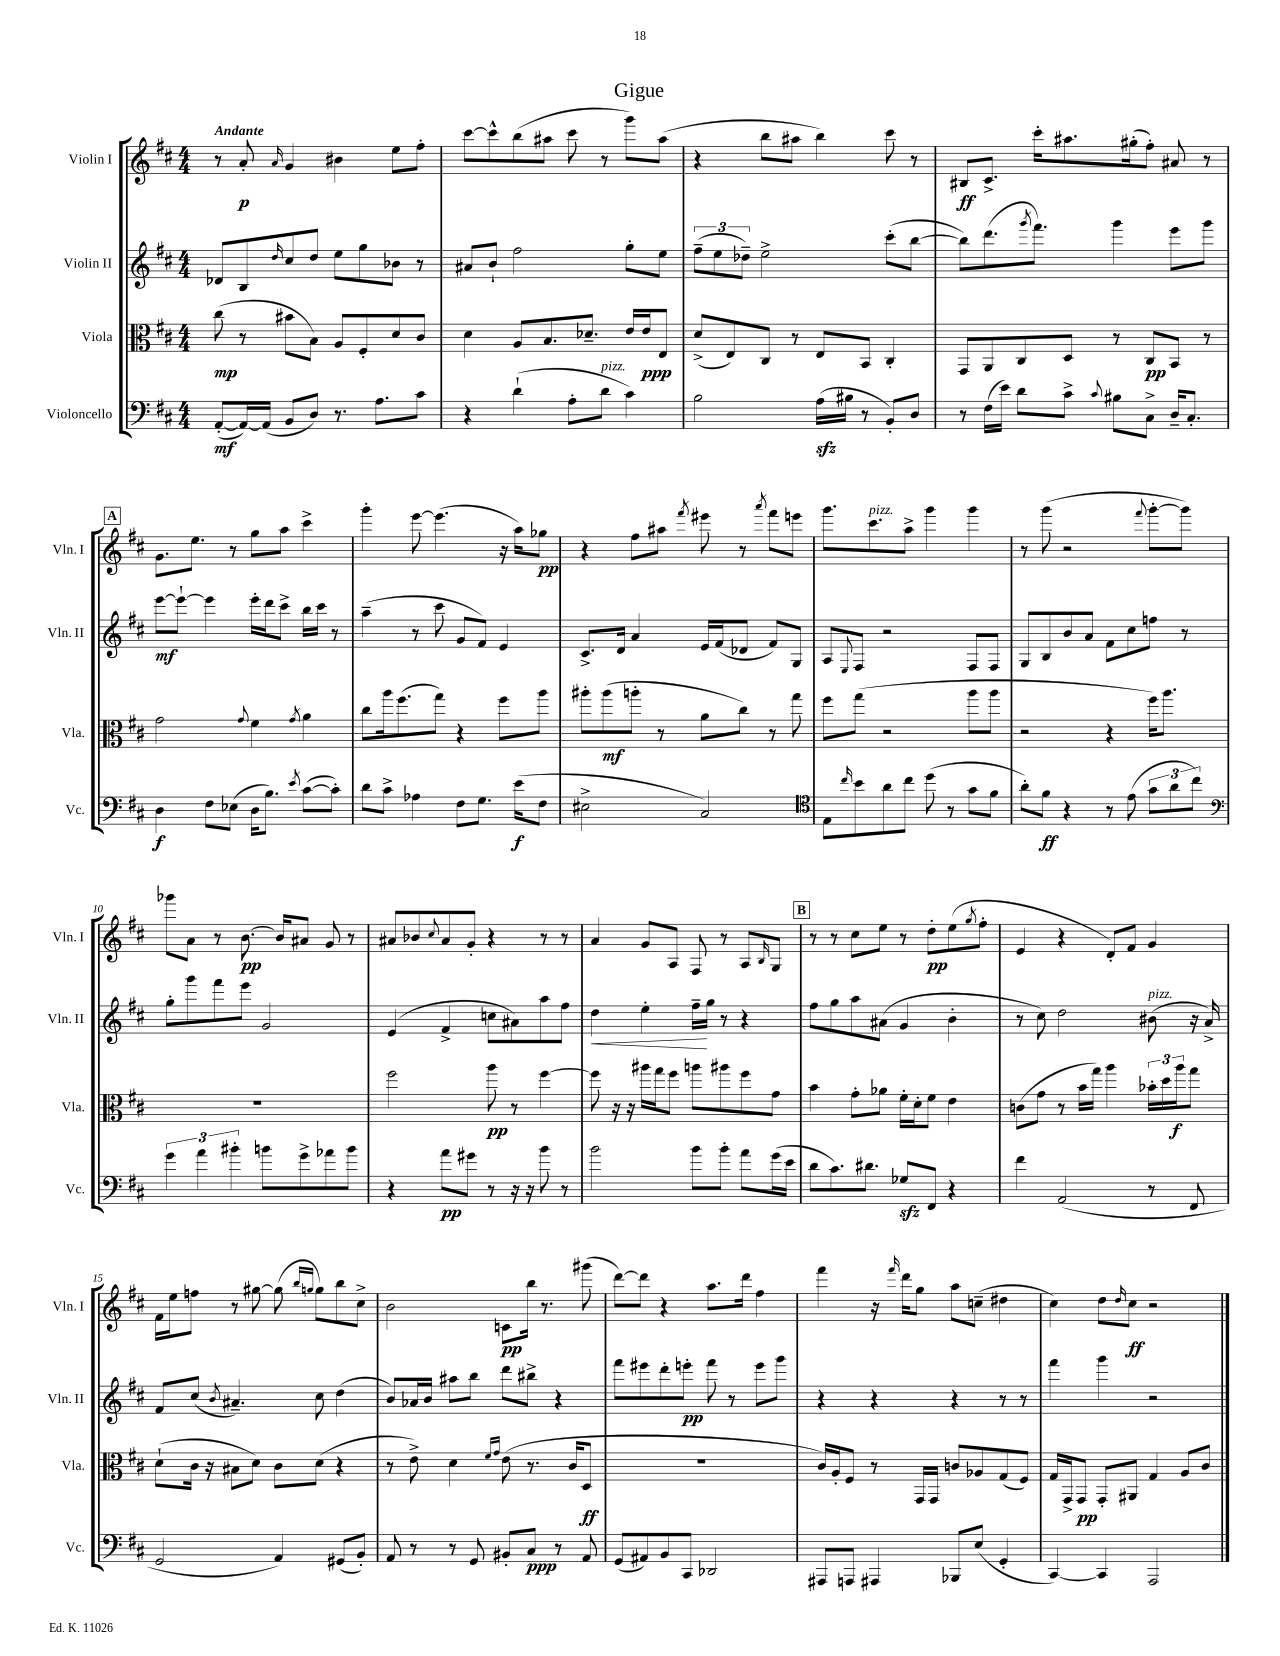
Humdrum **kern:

**kern	**kern	**kern	**kern
*staff4	*staff3	*staff2	*staff1
*clefF4	*clefC3	*clefG2	*clefG2
*k[f#c#]	*k[f#c#]	*k[f#c#]	*k[f#c#]
*M4/4	*M4/4	*M4/4	*M4/4
([8AA'/L	(8cc#\	8d-/L	8r
16AA/_L)	8r	8B/	8a'/
(16AA/]JJ	.	.	.
.	.	16qqdd/	16qqa/
8BB/L	8b#\L	8cc#/	4g/
8D/J)	8B\J)	8dd/J	.
8.r	8A/L	8ee\L	4b#\
.	8F#'/	8gg\	.
8.A\L	.	.	.
.	8d/	8b-\J	8ee\L
8c#\J	8c#/J	8r	8ff#'\J
=	=	=	=
4r	4d\	8a#/L	[8ccc#\L
.	.	8b`/J	8ccc#^^\]
(4d`\	8A/L	2ff#\	(8bb\
.	8.B/	.	8aa#\J
8A'\L	.	.	8ccc#\
.	8.d-~/J	.	.
8d\J	.	.	8r
4c#\)	16e/LL	8gg'\L	8ggg\L)
.	16e/J	.	.
.	8E/J	8ee\J	(8aa#\J
=	=	=	=
2B\	(8d^/L	(12ff#~\L	4r
.	.	12ee\	.
.	8E/)	.	.
.	.	12dd-~\J)	.
.	8C#/J	2ee^\	8bb\L
.	8r	.	8aa#\J
(16A\LL	8E/L	.	4bb\)
16B#\JJ	.	.	.
8r	8BB/J	.	.
8BB'/L)	4C#'/	(8ccc#'\L	8ccc#\
8D/J	.	[8bb\J	8r
=	=	=	=
8r	8GG/L	8bb\]L)	8B#/L
(16F#\LL	8AA/	(8.ddd\	8.c#^/J
16e\JJ)	.	.	.
8d\L	8C#/	.	.
.	.	8qggg/	.
.	.	8.fff#\J)	16ccc#'\LK
8c#^\J	8D/J	.	8.aa#\
8qqc#/	.	.	.
8B#\L	8r	4ggg\	.
.	.	.	(16gg#'\k
8C#^\J	8C#/L	.	8ff#'\J)
16D~/LK	8BB/J	8eee\L	8a#/
8.C#'/J	.	.	.
.	8r	8ggg\J	8r
=	=	=	=
4D\	2g\	[8eee\L	8.g\L
.	.	8eee`\_J	.
.	.	.	8.ee\J
8F#\L	.	4eee\]	.
(8E-\J	.	.	8r
.	8qqg/	.	.
16D\LK	4f#\	16eee'\LL	8gg\L
8.B\J)	.	16ddd\J	.
.	.	8ccc#^\J	8aa\J
8qe/	8qg/	.	.
([8c#\L	4a\	16bb\LL	4ccc#^\
.	.	16ccc#\JJ	.
8c#'\]J)	.	8r	.
=	=	=	=
8d\L	8cc#\L	(4aa~\	4ggg'\
8c#^\J	16aa\k	.	.
.	(8.ff#\	.	.
4A-\	.	8r	[8eee\
.	8gg\J)	8ccc#\	(4.eee\]
8F#\L	4r	8g/L	.
8.G\J	.	8f#/J)	.
.	8ff#\L	4e/	16r
(16e\LK	.	.	16aa\LK)
8F#\J	8aa\J	.	8gg-\J
=	=	=	=
2E#^\	8aa#'\L	8.c#^/L	4r
.	(8aa#\	.	.
.	.	16d/Jk	.
.	8aa'\J	4a/	8ff#\L
.	8r	.	8aa#\J
.	.	.	8qfff#/
2C#/)	8a\L	16e/LL	8eee#\
.	.	(16f#/J	.
.	8cc#\J)	8d-/J	8r
.	.	.	8qaaa/
.	8r	8f#/L)	8fff#\L
.	8gg\	8G/J	8eee\J
=	=	=	=
*clefC4	*	*	*
8E\L	8ff#\L	8A/L	8.ggg\L
16qqcc#/	.	8qqE/	.
8b\	(8gg\J	8F#/J	.
.	.	.	8.ccc#\
8a\	2r	2r	.
8cc#\J	.	.	8aa^\J
(8dd\	.	.	4ggg\
8r	.	.	.
8g\L	8aa\L	8F#/L	4ggg\
8f#\J	8aa\J	8F#/J	.
=	=	=	=
8a'\L)	2r	8G/L	8r
8f#\J	.	8B/	(8ggg\
4r	.	8b/	2r
.	.	8a/J	.
8r	4r	8f#\L	.
(8e\	.	8cc#\	.
.	.	.	8qqfff#/
12g\L	16ff#\LK)	8ff\J	[8ggg'\L
.	8.aa\J	.	.
12a\	.	.	.
.	.	8r	8ggg\]J)
12cc#\J)	.	.	.
=	=	=	=
*clefF4	*	*	*
6g\	1r	8gg'\L	8ggg-\L
.	.	8ggg\	8a\J
6a\	.	.	.
.	.	8fff#\	8r
6b#'\	.	.	.
.	.	8eee\J	[8.b\
8b\L	.	2g/	.
.	.	.	16b/]LK
8g^\	.	.	8a#/J
8a-\	.	.	8g/
8b\J	.	.	8r
=	=	=	=
4r	2ff#\	(4e/	8a#/L
.	.	.	8b-/
.	.	.	8qqcc#/
8a\L	.	4f#^/	8a#/
8g#\J	.	.	8g'/J
8r	8aa\	8cc\L	4r
16r	8r	8a#\)	.
16r	.	.	.
8b\	[4ff#\	8aa\	8r
8r	.	8ff#\J	8r
=	=	=	=
2b\	8ff#\]	4dd\	4a/
.	16r	.	.
.	16r	.	.
.	16aa#\LL	4ee'\	8g/L
.	16gg\J	.	.
.	8ff#\J	.	8A/J
8b\L	8aa\L	16ff#~\LL	8F#/
.	.	16gg\JJ	.
8b'\J	8aa#\	8r	8r
8a\L	8ff#\	4r	8A/L
.	.	.	16qqB/
(16g\L	8g\J	.	8G/J
16e\JJ	.	.	.
=	=	=	=
8d\L	4b\	8ff#\L	8r
8.c#\)	.	8gg\	8r
.	8g'\L	8aa\	8cc#\L
8.d#\J	.	.	.
.	8a-\J	(8a#\J	8ee\J
8G-/L	16f#'\LL	4g/	8r
.	16d'\J	.	.
8FF#/J	8f#\J	.	8dd'\L
4r	4e\	4b'\	(8ee\
.	.	.	8qgg/
.	.	.	8ff#'\J
=	=	=	=
4f#\	(8c\L	8r	4e/
.	8g\J	8cc#\)	.
(2AA/	8r	2dd\	4r
.	16b\LL	.	.
.	16gg\JJ)	.	.
.	4aa\	.	8d'/L)
.	.	.	8f#/J
8r	24b-'\LL	(8b#\	4g/
.	24dd\	.	.
.	24aa\J	.	.
8FF#/	8gg\J	16r	.
.	.	16a^/)	.
=	=	=	=
2GG/	(8d`\L	8f#/L	16f#\LL
.	.	.	16ee\J
.	16c#\Jk	(8cc#/J	8ff\J
.	16r	.	.
.	.	8qb/	.
.	8B#\L	4.a#~/)	8r
.	8d\J)	.	[8gg#\
4AA/)	8c#\L	.	(8gg#\]
.	.	.	16qqbb/LL
.	.	.	16qqgg/JJ
.	(8d\J	8cc#\	8gg\L)
(8GG#/L	4r	(4dd\	8bb\
8BB'/J)	.	.	8cc#^\J
=	=	=	=
8AA/	8r	8b/L)	2b\
8r	8e^\)	16a-/L	.
.	.	16b/JJ	.
8r	4d\	8aa#\L	.
8GG/	.	8bb\J	.
.	16qqf#/LL	.	.
.	16qqg/JJ	.	.
8BB#'/L	(8e\	8ddd\L	8c\L
8C#/J	8.r	8bb#^\J	16bb\Jk
.	.	.	8.r
8r	.	4r	.
.	16c#/LK	.	.
8AA/	8D/J	.	(8ggg#\
=	=	=	=
(8GG/L	1r	8fff#\L	[8ddd\L)
8AA#/)	.	8eee#\	8ddd\]J
8BB/	.	8ddd'\	4r
8CC#/J	.	8eee'\J	.
2DD-/	.	8fff#\	8.aa\L
.	.	8r	.
.	.	.	16ddd\Jk
.	.	8eee\L	4ff#\
.	.	8ggg\J	.
=	=	=	=
8AAA#/L	16c#/LL)	4r	4fff#\
.	16A'/J	.	.
8AAA/J	8F#/J	.	.
4AAA#/	8r	4r	16r
.	.	.	16qqfff#/
.	.	.	16ddd\LK
.	16GG/LL	.	8gg\J
.	16GG/JJ	.	.
8BBB-/L	8c/L	4r	8aa\L
(8E/J	8A-/	.	(8cc~\J
4GG'/	(8G/	8r	4dd#\
.	8F#/J)	8r	.
=	=	=	=
[4CC#/)	16G/LL	4fff#\	4cc#\)
.	16GG^/J	.	.
.	8GG/J	.	.
4CC#/]	8GG'/L	4ggg\	8dd\L
.	.	.	16qqdd/
.	8AA#/J	.	8cc#\J
2AAA/	4G/	2r	2r
.	8A/L	.	.
.	8c#/J	.	.
==	==	==	==
*-	*-	*-	*-
